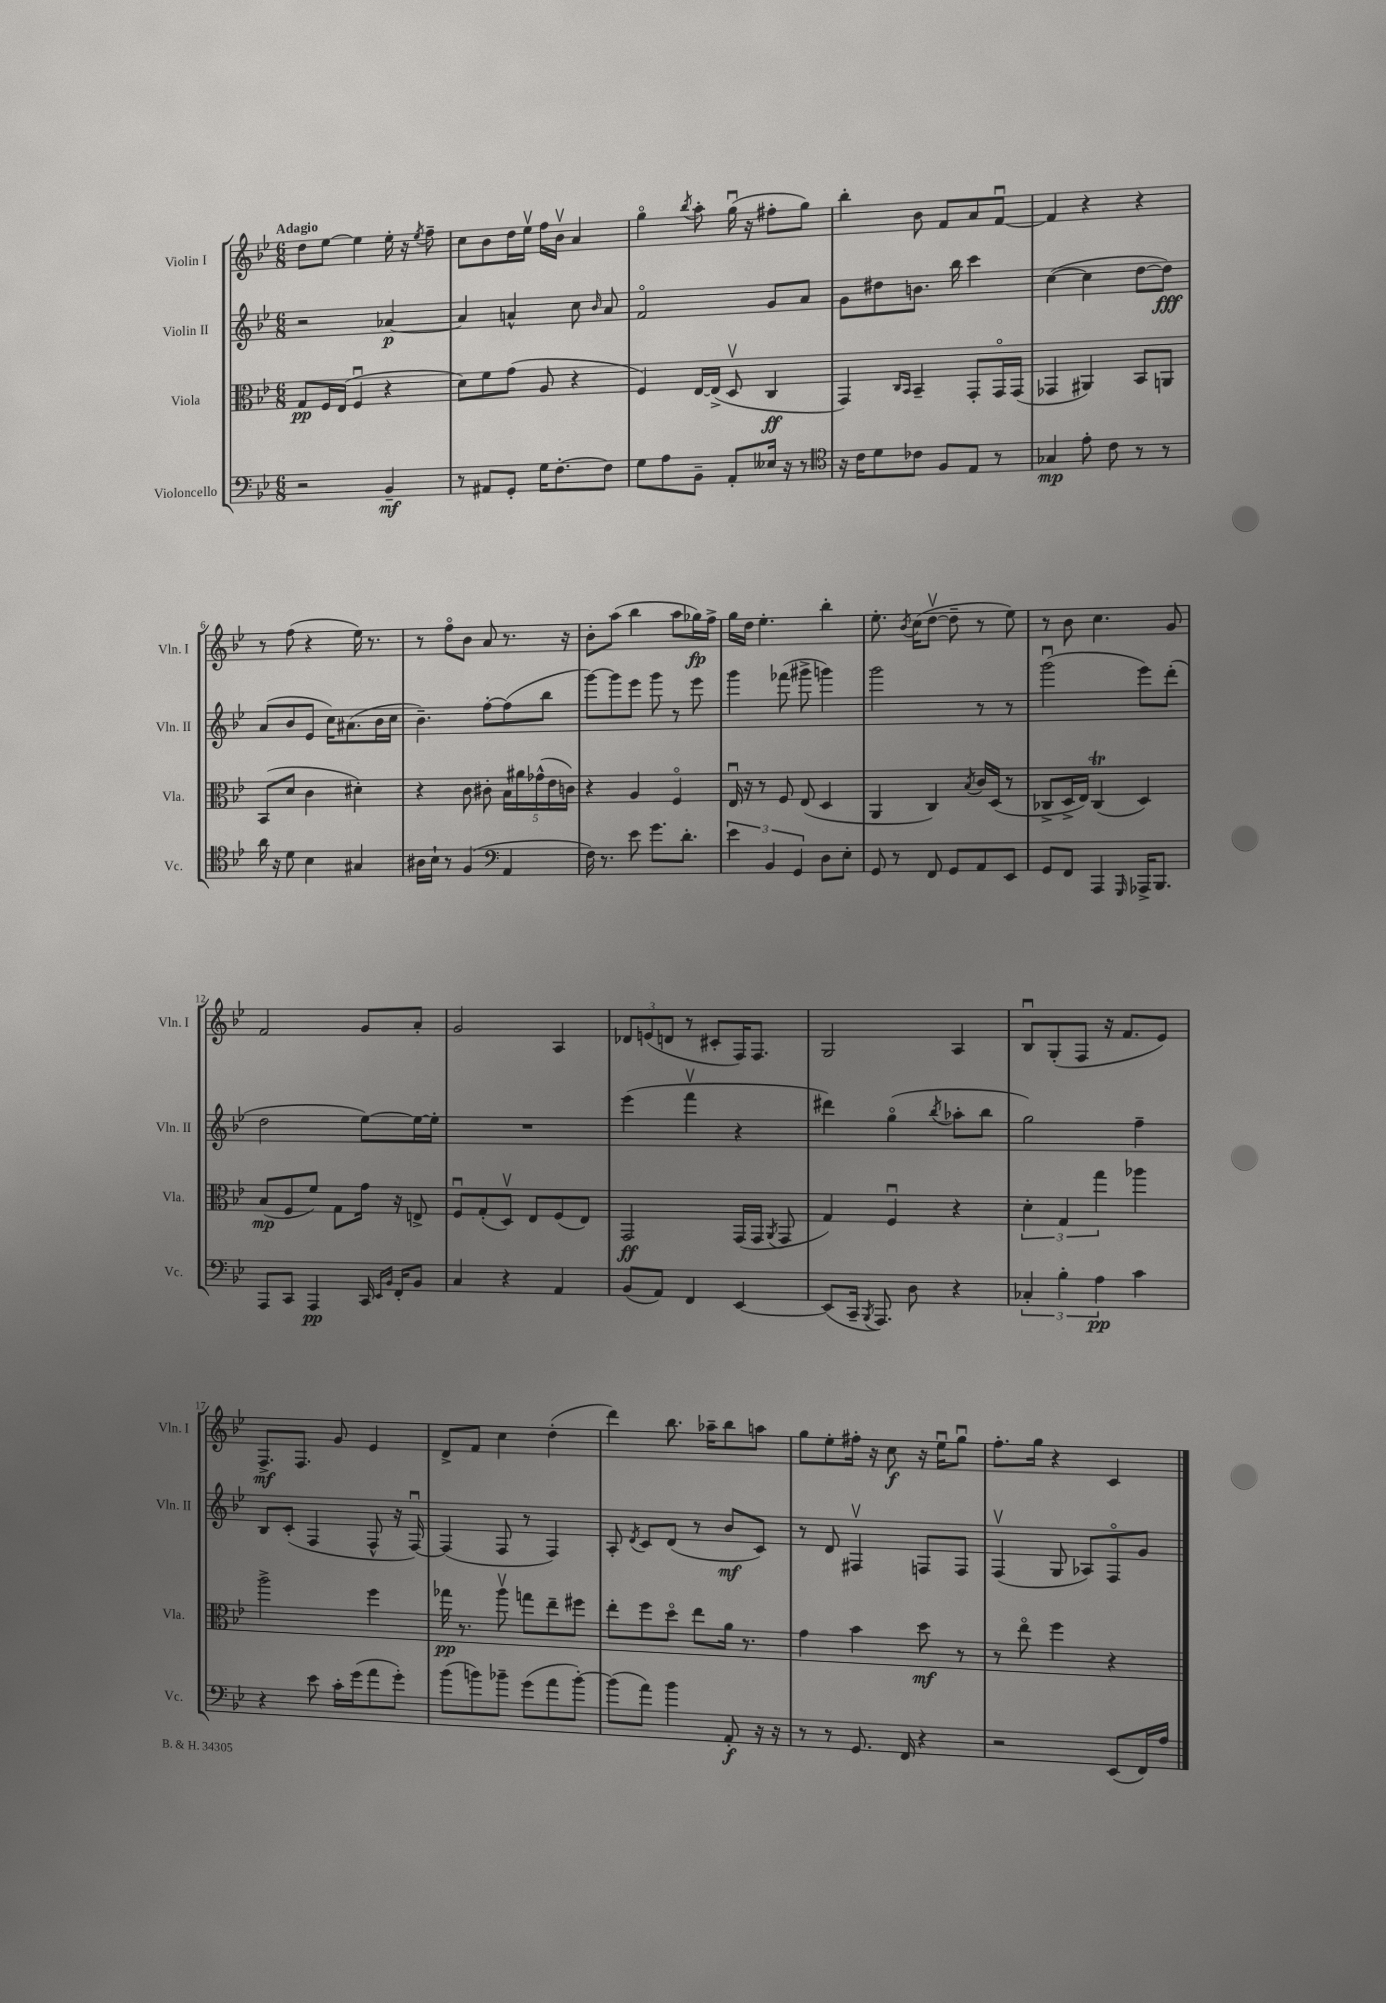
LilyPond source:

<<
\new StaffGroup <<
\new Staff = "s0" \with { instrumentName = "Violin I" shortInstrumentName = "Vln. I" } {
    \clef treble \key bes \major \numericTimeSignature \time 6/8 \tempo "Adagio"
    \autoBeamOff d''8[ ees''8]~ ees''4 ees''16-. r16 \acciaccatura { ees''8 } f''8-- |
    c''8[ bes'8 d''16 ees''16]\upbow f''16[ bes'16]\upbow a'4 |
    g''4\flageolet \acciaccatura { bes''8 } a''8-. g''16\downbow( r16 fis''8[-. g''8]) |
    bes''4-. bes'8 f'8[ a'8 f'8]~\downbow |
    f'4 r4 r4 |
    r8 f''8( r4 ees''16) r8. |
    r8 f''8[\flageolet bes'8] a'8 r8. r16 |
    bes'8[-. a''8]( bes''4 a''8[ ges''16\fp) f''16]-> |
    g''16[ d''16] ees''4.-. bes''4-. |
    ees''8.-. \acciaccatura { bes'8 } c''16[( d''8]~\upbow d''8-- r8 ees''8) |
    r8 bes'8 c''4. g'8 |
    f'2 g'8[ a'8]-. |
    g'2 a4 |
    \tuplet 3/2 { des'8[ e'8( d'8] } r8 cis'8[-. f16) f8.] |
    g2 a4 |
    bes8[\downbow g8-.( f8] r16 f'8.[ ees'8]) |
    f8.[->\mf f8.] g'8 ees'4 |
    d'8[-> f'8] c''4 d''4-.( |
    d'''4) bes''8. aes''16[-- bes''8 a''8] |
    g''8[ ees''8-. fis''16]-. r16 c''8\f r16 ees''16[\downbow g''8]\downbow |
    f''8.[-. g''16] r4 c'4 \bar "|." |
}
\new Staff = "s1" \with { instrumentName = "Violin II" shortInstrumentName = "Vln. II" } {
    \clef treble \key bes \major \numericTimeSignature \time 6/8
    \autoBeamOff r2 aes'4~\p |
    aes'4 a'4-^ c''8 \grace { bes'16 } a'8 |
    f'2\flageolet g'8[ a'8] |
    g'8[ dis''8 b'8.] bes''16 c'''4 |
    c''4~( c''4 d''8[~ d''8]\fff) |
    a'8[( bes'8 ees'8] c''16[) ais'8.( bes'16 c''16] |
    bes'4.--) f''8[~-. f''8( bes''8] |
    g'''8[~) g'''8 ees'''8] g'''8 r8 ees'''8 |
    g'''4 fes'''8( gis'''8-> g'''4) |
    g'''2 r8 r8 |
    g'''2\downbow( ees'''8[) d'''8]-.( |
    d''2 ees''8[~) ees''16~ ees''16]-. |
    R2. |
    ees'''4( f'''4\upbow r4 |
    dis'''4) g''4\flageolet( \acciaccatura { bes''8 } aes''8[-. bes''8] |
    g''2) f''4-- |
    bes8[ c'8]-.( f4 f8-^ r16 f16~\downbow) |
    f4( f8 r8 f4) |
    a8-. \acciaccatura { d'8 } c'8[ d'8]( r8 bes'8[\mf c'8]) |
    r8 d'8 fis4\upbow f8[ f8] |
    f4\upbow( g8 aes8[) f8\flageolet g'8] \bar "|." |
}
\new Staff = "s2" \with { instrumentName = "Viola" shortInstrumentName = "Vla." } {
    \clef alto \key bes \major \numericTimeSignature \time 6/8
    \autoBeamOff g8[\pp f16 ees16]( f4\downbow r4 |
    d'8[) f'8 g'8]( a8 r4 |
    f4) ees16[~ ees16]->( d8\upbow c4\ff |
    g,4) \grace { c16[ bes,16] } bes,4-- g,8[-. g,16\flageolet g,16]( |
    ges,4 ais,4) bes,8[ a,8] |
    bes,8[( d'8] c'4 dis'4-.) |
    r4 c'8 cis'8-. \tuplet 5/4 { bes16[ ais'16 ges'16-^( ees'16 c'16]) } |
    r4 a4 f4\flageolet |
    ees16\downbow r16 r8 f8 ees8( d4 |
    a,4 c4) \acciaccatura { bes8 } c'16[ d16]( r8 |
    ces8[-> d16-> ees16]) ces4\trill( d4) |
    bes8[\mp( f8 f'8]) g8[ g'16] r16 e8-> |
    f8[\downbow g8-.( d8]\upbow) ees8[ f8( ees8]) |
    g,2\ff g,16[( g,16] \acciaccatura { a,8 } g,8 |
    g4) f4\downbow r4 |
    \tuplet 3/2 { d'4-. g4 g''4 } aes''4 |
    a''2-> f''4 |
    ges''16\pp r8. a''8\upbow g''8[ ees''8-- fis''8] |
    ees''8[-. f''8 d''8]\flageolet ees''8[ a'16] r8. |
    g'4 bes'4 d''8\mf r8 |
    r8 ees''8\flageolet f''4 r4 \bar "|." |
}
\new Staff = "s3" \with { instrumentName = "Violoncello" shortInstrumentName = "Vc." } {
    \clef bass \key bes \major \numericTimeSignature \time 6/8
    \autoBeamOff r2 bes,4--\mf |
    r8 ais,8[ g,8]-. g16[ f8.~-. f8] |
    g8[ a8 bes,8]-- a,8[-. eeses16] r16 r8 |
    \clef tenor r16 c'16[ d'8 ces'8] f8[ ees8] r8 |
    ges4\mp ees'8-. c'8 r8 r8 |
    a'16 r16 d'8 bes4 gis4 |
    ais16[ bes16]-! r8 f4( \clef bass a,4 |
    f16) r8. ees'8 g'8.[ d'8.]-. |
    \tuplet 3/2 { ees'4 bes,4 g,4 } d8[ ees8]-. |
    g,8 r8 f,8 g,8[ a,8 ees,8] |
    g,8[ f,8] a,,4 \grace { g,,16 } aes,,16[-> bes,,8.] |
    a,,8[ c,8] a,,4\pp c,16 \grace { ees,16[ bes,16] } f,16[-. bes,8] |
    c4 r4 a,4 |
    bes,8[( a,8]) f,4 ees,4~ |
    ees,8[( c,16]-- \acciaccatura { bes,,8 } a,,8.) d8 r4 |
    \tuplet 3/2 { ces4-. bes4-. a4\pp } c'4 |
    r4 ees'8 c'16[-. g'16( a'8 g'8]-.) |
    bes'8[( b'8) bes'8]-- g'8[( a'8 bes'8]~-.) |
    bes'8[( a'8]) bes'4 a,8-.\f r16 r16 |
    r8 r8 g,8. f,16 r4 |
    r2 ees,8[( f,16) a16] \bar "|." |
}
>>
>>
